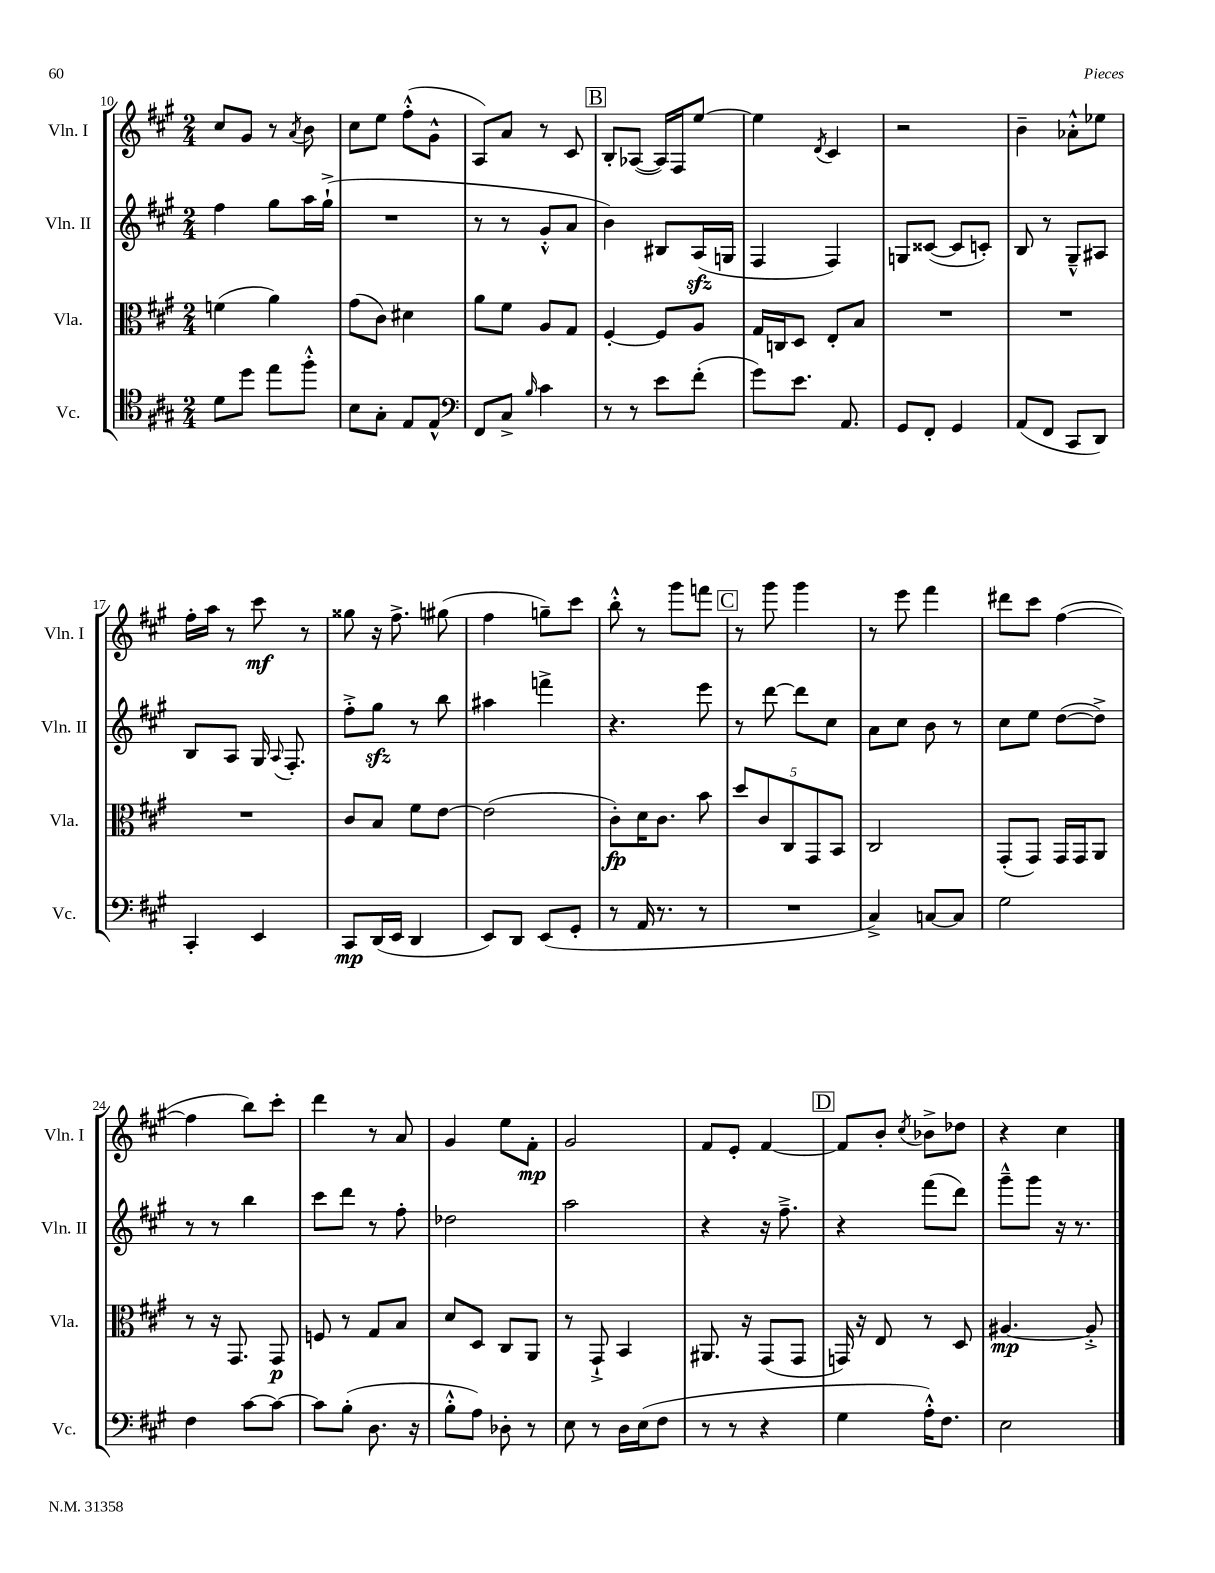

**kern	**dynam	**kern	**dynam	**kern	**kern	**dynam
*part4	*part4	*part3	*part3	*part2	*part1	*part1
*staff4	*staff4	*staff3	*staff3	*staff2	*staff1	*staff1
*I"Vc.	*	*I"Vla.	*	*I"Vln. II	*I"Vln. I	*
*I'Vc.	*	*I'Vla.	*	*I'Vln. II	*I'Vln. I	*
*clefC4	*	*clefC3	*	*clefG2	*clefG2	*
*k[f#c#g#]	*	*k[f#c#g#]	*	*k[f#c#g#]	*k[f#c#g#]	*
*M2/4	*	*M2/4	*	*M2/4	*M2/4	*
=10	=10	=10	=10	=10	=10	=10
8d\L	.	(4fn\	.	4ff#\	8cc#/L	.
8dd\J	.	.	.	.	8g#/J	.
8ee\L	.	4a\)	.	8gg#\L	8r	.
.	.	.	.	.	8qa/	.
8ff#'^^\J	.	.	.	16aa\L	8b\	.
.	.	.	.	(16gg#`^\JJ	.	.
=11	=11	=11	=11	=11	=11	=11
8B\L	.	(8g#\L	.	2r	8cc#\L	.
8G#'\J	.	8c#\J)	.	.	8ee\J	.
8E/L	.	4d#X\	.	.	(8ff#'^^\L	.
8E^^/J	.	.	.	.	8g#^^\J	.
=12	=12	=12	=12	=12	=12	=12
*clefF4	*	*	*	*	*	*
8FF#/L	.	8a\L	.	8r	8A/L)	.
8C#^/J	.	8f#\J	.	8r	8a/J	.
16qqB/	.	.	.	.	.	.
4c#\	.	8A/L	.	8g#'^^/L	8r	.
.	.	8G#/J	.	8a/J	8c#/	.
!!LO:REH:place=s1:t=B
=13	=13	=13	=13	=13	=13	=13
8r	.	[4F#'/	.	4b\)	8B'/L	.
8r	.	.	.	.	([8A-X/J	.
8e\L	.	8F#/L]	.	8B#X/L	16A-/LL])	.
.	.	.	.	.	16F#/J	.
(8f#'\J	.	8A/J	.	(16Azz/L	[8ee/J	.
.	.	.	.	16Gn/JJ	.	.
=14	=14	=14	=14	=14	=14	=14
8g#\L)	.	16G#/LL	.	4F#/	4ee\]	.
.	.	16Cn/J	.	.	.	.
8.e\J	.	8D/J	.	.	.	.
.	.	.	.	.	8qd/	.
.	.	8E'/L	.	4F#/)	4c#/	.
8.AA/	.	.	.	.	.	.
.	.	8B/J	.	.	.	.
=15	=15	=15	=15	=15	=15	=15
8GG#/L	.	2r	.	8Gn/L	2r	.
8FF#'/J	.	.	.	([8c##X/J	.	.
4GG#/	.	.	.	8c##/L]	.	.
.	.	.	.	8cn'/J)	.	.
=16	=16	=16	=16	=16	=16	=16
(8AA/L	.	2r	.	8B/	4b~\	.
8FF#/J	.	.	.	8r	.	.
8CC#/L	.	.	.	8G#~^^/L	8a-X'^^\L	.
8DD/J)	.	.	.	8A#X/J	8ee-X\J	.
!!LO:LB:g=z
=17	=17	=17	=17	=17	=17	=17
4CC#'/	.	2r	.	8B/L	16ff#'\LL	.
.	.	.	.	.	16aa\JJ	.
.	.	.	.	8A/J	8r	.
4EE/	.	.	.	16G#/	8ccc#\	mf
.	.	.	.	8qqA/	.	.
.	.	.	.	8.F#'/	.	.
.	.	.	.	.	8r	.
=18	=18	=18	=18	=18	=18	=18
8CC#/L	mp	8c#/L	.	8ff#'^\L	8gg##X\	.
(16DD/L	.	8B/J	.	8gg#zz\J	16r	.
16EE/JJ	.	.	.	.	8.ff#^\	.
4DD/	.	8f#\L	.	8r	.	.
.	.	[8e\J	.	8bb\	(8gg#X\	.
=19	=19	=19	=19	=19	=19	=19
8EE/L)	.	(2e\]	.	4aa#X\	4ff#\	.
8DD/J	.	.	.	.	.	.
(8EE/L	.	.	.	4fffn^\	8ggn~\L)	.
8GG#'/J	.	.	.	.	8ccc#\J	.
=20	=20	=20	=20	=20	=20	=20
8r	.	8c#'\L)	fp	4.r	8bb'^^\	.
16AA/	.	16d\K	.	.	8r	.
8.r	.	8.c#\J	.	.	.	.
.	.	.	.	.	8ggg#\L	.
8r	.	8b\	.	8eee\	8fffn\J	.
!!LO:REH:place=s1:t=C
=21	=21	=21	=21	=21	=21	=21
2r	.	10dd/L	.	8r	8r	.
.	.	10c#/	.	.	.	.
.	.	.	.	[8ddd\	8ggg#\	.
.	.	10C#/	.	.	.	.
.	.	.	.	8ddd\L]	4ggg#\	.
.	.	10GG#/	.	.	.	.
.	.	.	.	8cc#\J	.	.
.	.	10BB/J	.	.	.	.
=22	=22	=22	=22	=22	=22	=22
4C#^/)	.	2C#/	.	8a\L	8r	.
.	.	.	.	8cc#\J	8eee\	.
[8Cn/L	.	.	.	8b\	4fff#\	.
8C/J]	.	.	.	8r	.	.
=23	=23	=23	=23	=23	=23	=23
2G#\	.	(8GG#'/L	.	8cc#\L	8ddd#X\L	.
.	.	8GG#/J)	.	8ee\J	8ccc#\J	.
.	.	16GG#/LL	.	([8dd\L	([4ff#\	.
.	.	16GG#/J	.	.	.	.
.	.	8AA/J	.	8dd^\J])	.	.
!!LO:LB:g=z
=24	=24	=24	=24	=24	=24	=24
4F#\	.	8r	.	8r	4ff#\]	.
.	.	16r	.	8r	.	.
.	.	8.GG#/	.	.	.	.
[8c#\L	.	.	.	4bb\	8bb\L)	.
8c#\J_	.	8GG#/	p	.	8ccc#'\J	.
=25	=25	=25	=25	=25	=25	=25
8c#\L]	.	8Fn/	.	8ccc#\L	4ddd\	.
(8B'\J	.	8r	.	8ddd\J	.	.
8.D\	.	8G#/L	.	8r	8r	.
.	.	8B/J	.	8ff#'\	8a/	.
16r	.	.	.	.	.	.
=26	=26	=26	=26	=26	=26	=26
8B'^^\L	.	8d/L	.	2dd-X\	4g#/	.
8A\J)	.	8D/J	.	.	.	.
8D-X'\	.	8C#/L	.	.	8ee\L	.
8r	.	8AA/J	.	.	8f#'\J	mp
=27	=27	=27	=27	=27	=27	=27
8E\	.	8r	.	2aa\	2g#/	.
8r	.	8GG#`^/	.	.	.	.
16D\LL	.	4BB/	.	.	.	.
(16E\J	.	.	.	.	.	.
8F#\J	.	.	.	.	.	.
=28	=28	=28	=28	=28	=28	=28
8r	.	8.AA#X/	.	4r	8f#/L	.
8r	.	.	.	.	8e'/J	.
.	.	16r	.	.	.	.
4r	.	(8GG#/L	.	16r	[4f#/	.
.	.	.	.	8.ff#~^\	.	.
.	.	8GG#/J	.	.	.	.
!!LO:REH:place=s1:t=D
=29	=29	=29	=29	=29	=29	=29
4G#\	.	16GGn/)	.	4r	8f#/L]	.
.	.	16r	.	.	.	.
.	.	8E/	.	.	8b'/J	.
.	.	.	.	.	8qcc#/	.
16A'^^\KL)	.	8r	.	(8fff#\L	8b-X^\L	.
8.F#\J	.	.	.	.	.	.
.	.	8D/	.	8ddd\J)	8dd-X\J	.
=30	=30	=30	=30	=30	=30	=30
2E\	.	[4.A#X/	mp	8ggg#~^^\L	4r	.
.	.	.	.	8ggg#\J	.	.
.	.	.	.	16r	4cc#\	.
.	.	.	.	8.r	.	.
.	.	8A#'^/]	.	.	.	.
==	==	==	==	==	==	==
*-	*-	*-	*-	*-	*-	*-
